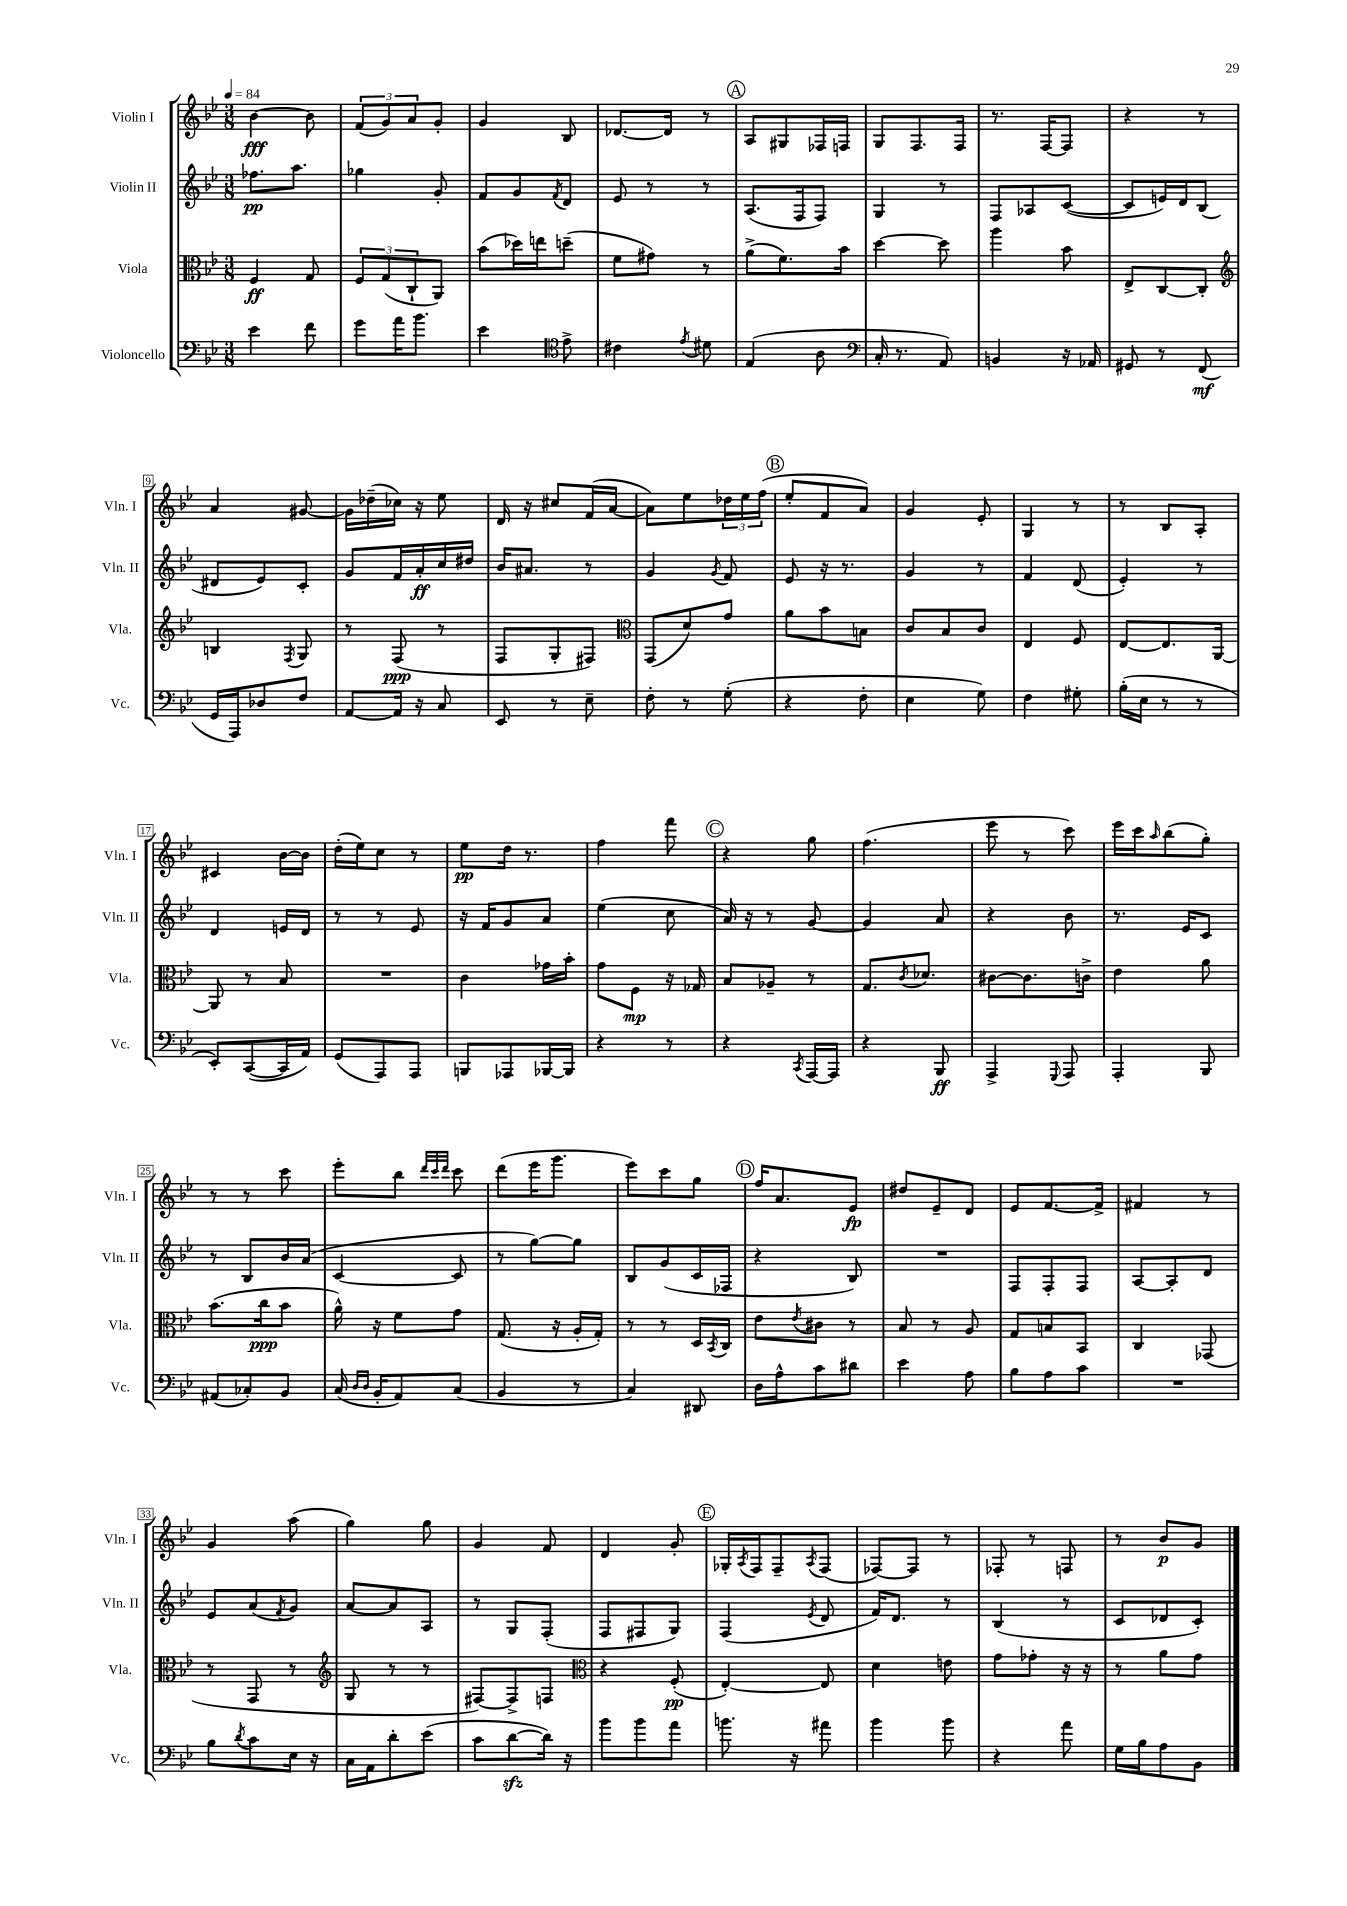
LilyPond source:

<<
\new StaffGroup <<
\new Staff = "s0" \with { instrumentName = "Violin I" shortInstrumentName = "Vln. I" } {
    \clef treble \key bes \major \numericTimeSignature \time 3/8 \tempo 4 = 84
    bes'4~\fff bes'8 |
    \tuplet 3/2 { f'8( g'8) a'8 } g'8-. |
    g'4 bes8 |
    des'8.~ des'16 r8 |
    \mark \markup { \circle "A" } a8 gis8 fes16 f16 |
    g8 f8. f16 |
    r8. f16~ f8 |
    r4 r8 |
    a'4 gis'8~ |
    gis'16 des''16--( ces''16) r16 ees''8 |
    d'16 r16 cis''8 f'16( a'16~ |
    a'8) ees''8 \tuplet 3/2 { des''16 ees''16 f''16( } |
    \mark \markup { \circle "B" } ees''8-. f'8 a'8) |
    g'4 ees'8-. |
    g4 r8 |
    r8 bes8 a8-. |
    cis'4 bes'16~ bes'16 |
    d''16-.( ees''16) c''8 r8 |
    ees''8\pp d''16 r8. |
    f''4 f'''8 |
    \mark \markup { \circle "C" } r4 g''8 |
    f''4.( |
    ees'''8 r8 c'''8) |
    ees'''16 c'''16 \grace { a''16 } bes''8( g''8-.) |
    r8 r8 c'''8 |
    ees'''8-. bes''8 \grace { d'''32 c'''32 d'''32 } c'''8 |
    d'''8( ees'''16 g'''8. |
    ees'''8) c'''8 g''8 |
    \mark \markup { \circle "D" } f''16 a'8. ees'8\fp |
    dis''8 ees'8-- d'8 |
    ees'8 f'8.~ f'16-> |
    fis'4 r8 |
    g'4 a''8( |
    g''4) g''8 |
    g'4 f'8 |
    d'4 g'8-. |
    \mark \markup { \circle "E" } ges16-. \acciaccatura { a8 } f16 f8-- \acciaccatura { a8 } f8( |
    fes8~) fes8 r8 |
    fes8-. r8 f8 |
    r8 bes'8\p g'8 \bar "|." |
}
\new Staff = "s1" \with { instrumentName = "Violin II" shortInstrumentName = "Vln. II" } {
    \clef treble \key bes \major \numericTimeSignature \time 3/8
    fes''8.\pp a''8. |
    ges''4 g'8-. |
    f'8 g'8 \acciaccatura { f'8 } d'8 |
    ees'8 r8 r8 |
    \mark \markup { \circle "A" } a8.( f16 f8) |
    g4 r8 |
    f8 aes8 c'8~( |
    c'8 e'16) d'16 bes8( |
    dis'8 ees'8) c'8-. |
    g'8 f'16 a'16-.\ff c''16 dis''16 |
    bes'16 ais'8. r8 |
    g'4 \acciaccatura { g'8 } f'8 |
    \mark \markup { \circle "B" } ees'8 r16 r8. |
    g'4 r8 |
    f'4 d'8( |
    ees'4-.) r8 |
    d'4 e'16 d'16 |
    r8 r8 ees'8 |
    r16 f'16 g'8 a'8 |
    ees''4( c''8 |
    \mark \markup { \circle "C" } a'16) r16 r8 g'8~ |
    g'4 a'8 |
    r4 bes'8 |
    r8. ees'16 c'8 |
    r8 bes8 bes'16 a'16( |
    c'4~ c'8 |
    r8 g''8~) g''8 |
    bes8 g'8( c'16 fes16 |
    \mark \markup { \circle "D" } r4 bes8) |
    R4. |
    f8 f8-. f8 |
    a8~ a8-. d'8 |
    ees'8 a'8( \acciaccatura { f'8 } g'8) |
    a'8~ a'8 a8 |
    r8 g8 f8-.( |
    f8 fis8 g8) |
    \mark \markup { \circle "E" } f4( \acciaccatura { ees'8 } d'8 |
    f'16) d'8. r8 |
    bes4( r8 |
    c'8 des'8 c'8-.) \bar "|." |
}
\new Staff = "s2" \with { instrumentName = "Viola" shortInstrumentName = "Vla." } {
    \clef alto \key bes \major \numericTimeSignature \time 3/8
    f4\ff g8 |
    \tuplet 3/2 { f8 g8( c8-! } a,8) |
    bes'8( des''16) e''16 d''8--( |
    f'8 gis'8) r8 |
    \mark \markup { \circle "A" } a'8->( f'8.) bes'16 |
    d''4~ d''8 |
    a''4 bes'8 |
    ees8-> c8~ c8-. |
    \clef treble b4 \acciaccatura { f8 } g8 |
    r8 f8\ppp( r8 |
    f8 g8-. fis8) |
    \clef alto g,8( d'8) g'8 |
    \mark \markup { \circle "B" } a'8 bes'8 b8 |
    c'8 bes8 c'8 |
    ees4 f8 |
    ees8~ ees8. a,16~ |
    a,8 r8 bes8 |
    R4. |
    c'4 ges'16 bes'16-. |
    g'8 f8\mp r16 ges16 |
    \mark \markup { \circle "C" } bes8 aes8-- r8 |
    g8. \acciaccatura { c'8 } des'8. |
    cis'8~ cis'8. c'16-> |
    ees'4 a'8 |
    bes'8.( c''16\ppp bes'8 |
    a'16-^) r16 f'8 g'8 |
    g8.( r16 a16-. g16-.) |
    r8 r8 d16 \acciaccatura { bes,8 } c16 |
    \mark \markup { \circle "D" } ees'8 \acciaccatura { ees'8 } cis'8 r8 |
    bes8 r8 a8 |
    g8 b8 bes,8 |
    c4 ges,8( |
    r8 g,8 r8 |
    \clef treble g8 r8 r8 |
    fis8~) fis8-> f8 |
    \clef alto r4 f8-.\pp( |
    \mark \markup { \circle "E" } ees4~-.) ees8 |
    d'4 e'8 |
    g'8 ges'8-. r16 r16 |
    r8 a'8 g'8 \bar "|." |
}
\new Staff = "s3" \with { instrumentName = "Violoncello" shortInstrumentName = "Vc." } {
    \clef bass \key bes \major \numericTimeSignature \time 3/8
    ees'4 f'8 |
    g'8 a'16 bes'8. |
    ees'4 \clef tenor ees'8-> |
    cis'4 \acciaccatura { ees'8 } dis'8 |
    \mark \markup { \circle "A" } ees4( a8 |
    \clef bass c16-. r8. a,8) |
    b,4 r16 aes,16 |
    gis,8 r8 f,8\mf( |
    g,16 a,,16) des8 f8 |
    a,8~ a,16 r16 c8 |
    ees,8 r8 ees8-- |
    f8-. r8 g8-.( |
    \mark \markup { \circle "B" } r4 f8-. |
    ees4 g8) |
    f4 gis8-. |
    bes16-.( ees16 r8 r8 |
    ees,8-.) c,8~( c,16 a,16) |
    g,8( a,,8) a,,8 |
    b,,8 aes,,8 bes,,16~ bes,,16 |
    r4 r8 |
    \mark \markup { \circle "C" } r4 \acciaccatura { c,8 } a,,16~ a,,16 |
    r4 bes,,8\ff |
    a,,4-> \appoggiatura { g,,8 } a,,8 |
    a,,4-. bes,,8 |
    ais,8( ces8-.) bes,8 |
    c16( \grace { d16 d16 } bes,16-. a,8) c8( |
    bes,4 r8 |
    c4) dis,8 |
    \mark \markup { \circle "D" } d16 a16-^ c'8 dis'8 |
    ees'4 a8 |
    bes8 a8 c'8 |
    R4. |
    bes8 \acciaccatura { d'8 } c'8 ees16 r16 |
    c16 a,16 d'8-. ees'8( |
    c'8 d'8~\sfz d'16) r16 |
    bes'8 bes'8 a'8 |
    \mark \markup { \circle "E" } b'8. r16 ais'8 |
    bes'4 bes'8 |
    r4 a'8 |
    g16 bes16 a8 bes,8 \bar "|." |
}
>>
>>
\layout { \context { \Score \override BarNumber.stencil = #(make-stencil-boxer 0.1 0.3 ly:text-interface::print) } }
